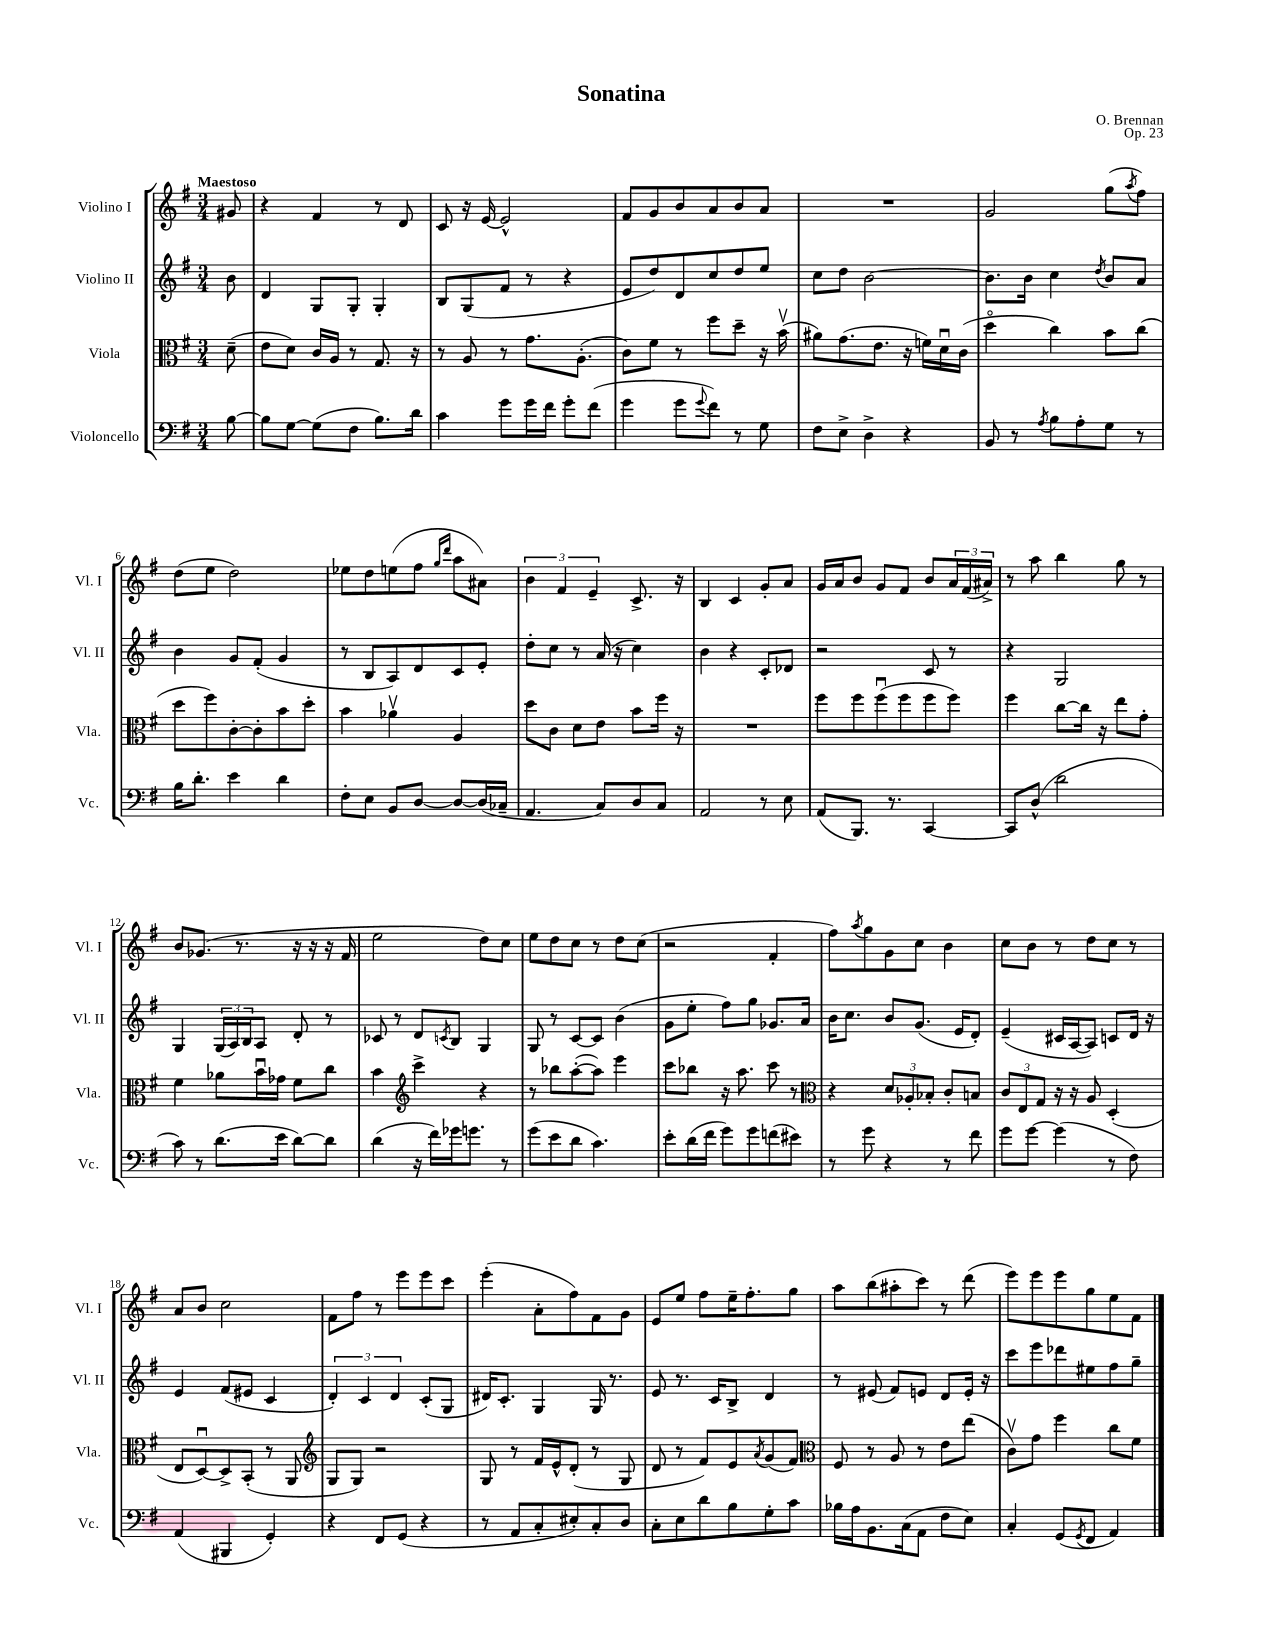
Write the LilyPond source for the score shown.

\header { title = "Sonatina" composer = "O. Brennan" opus = "Op. 23" }
<<
\new StaffGroup <<
\new Staff = "s0" \with { instrumentName = "Violino I" shortInstrumentName = "Vl. I" } {
    \clef treble \key g \major \numericTimeSignature \time 3/4 \partial 8 \tempo "Maestoso"
    gis'8 |
    r4 fis'4 r8 d'8 |
    c'8 r16 e'16~ e'2-^ |
    fis'8 g'8 b'8 a'8 b'8 a'8 |
    R2. |
    g'2 g''8( \acciaccatura { a''8 } fis''8) |
    d''8( e''8 d''2) |
    ees''8 d''8 e''8( fis''8 \grace { g''16 d'''16 } a''8 ais'8) |
    \tuplet 3/2 { b'4 fis'4 e'4-- } c'8.-> r16 |
    b4 c'4 g'8-. a'8 |
    g'16 a'16 b'8 g'8 fis'8 b'8 \tuplet 3/2 { a'16 fis'16( ais'16->) } |
    r8 a''8 b''4 g''8 r8 |
    b'8 ges'8.( r8. r16 r16 r16 fis'16 |
    e''2 d''8) c''8 |
    e''8 d''8 c''8 r8 d''8 c''8( |
    r2 fis'4-. |
    fis''8) \acciaccatura { a''8 } g''8 g'8 c''8 b'4 |
    c''8 b'8 r8 d''8 c''8 r8 |
    a'8 b'8 c''2 |
    fis'8 fis''8 r8 e'''8 e'''8 c'''8 |
    e'''4-.( a'8-. fis''8) fis'8 g'8 |
    e'8 e''8 fis''8 e''16-- fis''8.-. g''8 |
    a''8 b''8( ais''8-. c'''8) r8 d'''8( |
    e'''8) e'''8 e'''8 g''8 e''8 fis'8 \bar "|." |
}
\new Staff = "s1" \with { instrumentName = "Violino II" shortInstrumentName = "Vl. II" } {
    \clef treble \key g \major \numericTimeSignature \time 3/4 \partial 8
    b'8 |
    d'4 g8 g8-. g4-. |
    b8 g8( fis'8 r8 r4 |
    e'8 d''8) d'8 c''8 d''8 e''8 |
    c''8 d''8 b'2~ |
    b'8. b'16 c''4 \acciaccatura { d''8 } b'8 a'8 |
    b'4 g'8 fis'8-.( g'4 |
    r8 b8 a8) d'8 c'8 e'8-. |
    d''8-. c''8 r8 a'16( r16 c''4) |
    b'4 r4 c'8-. des'8 |
    r2 c'8 r8 |
    r4 g2 |
    g4 \tuplet 3/2 { g16( a16) b16 } a8 d'8-. r8 |
    ces'8 r8 d'8 \acciaccatura { c'8 } b8 g4 |
    g8 r8 c'8~ c'8 b'4( |
    g'8 e''8-. fis''8) g''8 ges'8. a'16 |
    b'16 c''8. b'8 g'8.( e'16 d'8-.) |
    e'4--( cis'16 a16~ a8) c'8 d'16 r16 |
    e'4 fis'8( eis'8 c'4 |
    \tuplet 3/2 { d'4-.) c'4 d'4 } c'8-.( g8 |
    dis'16) c'8.-. g4 g16 r8. |
    e'8 r8. c'16 b8-> d'4 |
    r8 eis'8( fis'8) e'8 d'8 e'16-. r16 |
    c'''8 e'''8 des'''8 eis''8 fis''8 g''8-- \bar "|." |
}
\new Staff = "s2" \with { instrumentName = "Viola" shortInstrumentName = "Vla." } {
    \clef alto \key g \major \numericTimeSignature \time 3/4 \partial 8
    d'8--( |
    e'8 d'8) c'16 a16 r8 g8. r16 |
    r8 a8 r8 g'8. a8.-.( |
    c'8) fis'8 r8 fis''8 d''8-- r16 b'16\upbow( |
    ais'8) g'8.( e'8. r16 f'16) d'16\downbow c'16( |
    d''4\flageolet c''4) b'8 c''8( |
    d''8 fis''8) c'8~-. c'8-. b'8 d''8-. |
    b'4 aes'4\upbow a4 |
    d''8 c'8 d'8 e'8 b'8 fis''16 r16 |
    R2. |
    fis''8 fis''8 fis''8\downbow( fis''8 fis''8 fis''8) |
    fis''4 c''8~ c''16 r16 e''8 g'8-. |
    fis'4 aes'8 b'16\downbow ges'16 fis'8 c''8 |
    b'4 \clef treble c'''4-> r4 |
    r8 bes''8 a''8~-.( a''8) e'''4 |
    c'''8 bes''8 r16 a''8. c'''8 r8 |
    \clef alto r4 \tuplet 3/2 { d'8 aes8-. bes8-. } c'8-. b8 |
    \tuplet 3/2 { c'8 e8 g8 } r16 r16 a8 d4-.( |
    e8 d8~\downbow) d8-> b,8-.( r8 a,8 |
    \clef treble g8 g8) r2 |
    g8 r8 fis'16 e'16-^ d'8-.( r8 g8 |
    d'8 r8 fis'8) e'8 \acciaccatura { a'8 } g'8( fis'8) |
    \clef alto fis8 r8 a8 r8 e'8 e''8( |
    c'8\upbow) g'8 fis''4 c''8 fis'8 \bar "|." |
}
\new Staff = "s3" \with { instrumentName = "Violoncello" shortInstrumentName = "Vc." } {
    \clef bass \key g \major \numericTimeSignature \time 3/4 \partial 8
    b8~ |
    b8 g8~ g8( fis8 b8.) d'16 |
    c'4 g'8 g'16 fis'16 g'8-. fis'8( |
    g'4 g'8 \appoggiatura { g'8 } fis'8) r8 g8 |
    fis8 e8-> d4-> r4 |
    b,8 r8 \acciaccatura { a8 } b8 a8-. g8 r8 |
    b16 d'8.-. e'4 d'4 |
    fis8-. e8 b,8 d8~ d8~ d16( ces16-- |
    a,4. c8) d8 c8 |
    a,2 r8 e8 |
    a,8( b,,8.) r8. c,4~ |
    c,8 d8-^( d'2 |
    c'8) r8 d'8.( e'16 d'8~) d'8 |
    d'4( r16 fis'16) ges'16 g'8. r8 |
    g'8( e'8 d'8 c'4.) |
    e'8-. d'16( fis'16 g'8) g'8 f'8( eis'8) |
    r8 g'8 r4 r8 fis'8 |
    g'8 g'8~ g'4( r8 fis8) |
    a,4( bis,,4 g,4-.) |
    r4 fis,8 g,8( r4 |
    r8 a,8 c8-. eis8-.) c8-. d8 |
    c8-. e8 d'8 b8 g8-. c'8 |
    bes16 a16 b,8. c16( a,8 fis8 e8) |
    c4-. g,8( \acciaccatura { g,8 } fis,8 a,4) \bar "|." |
}
>>
>>
